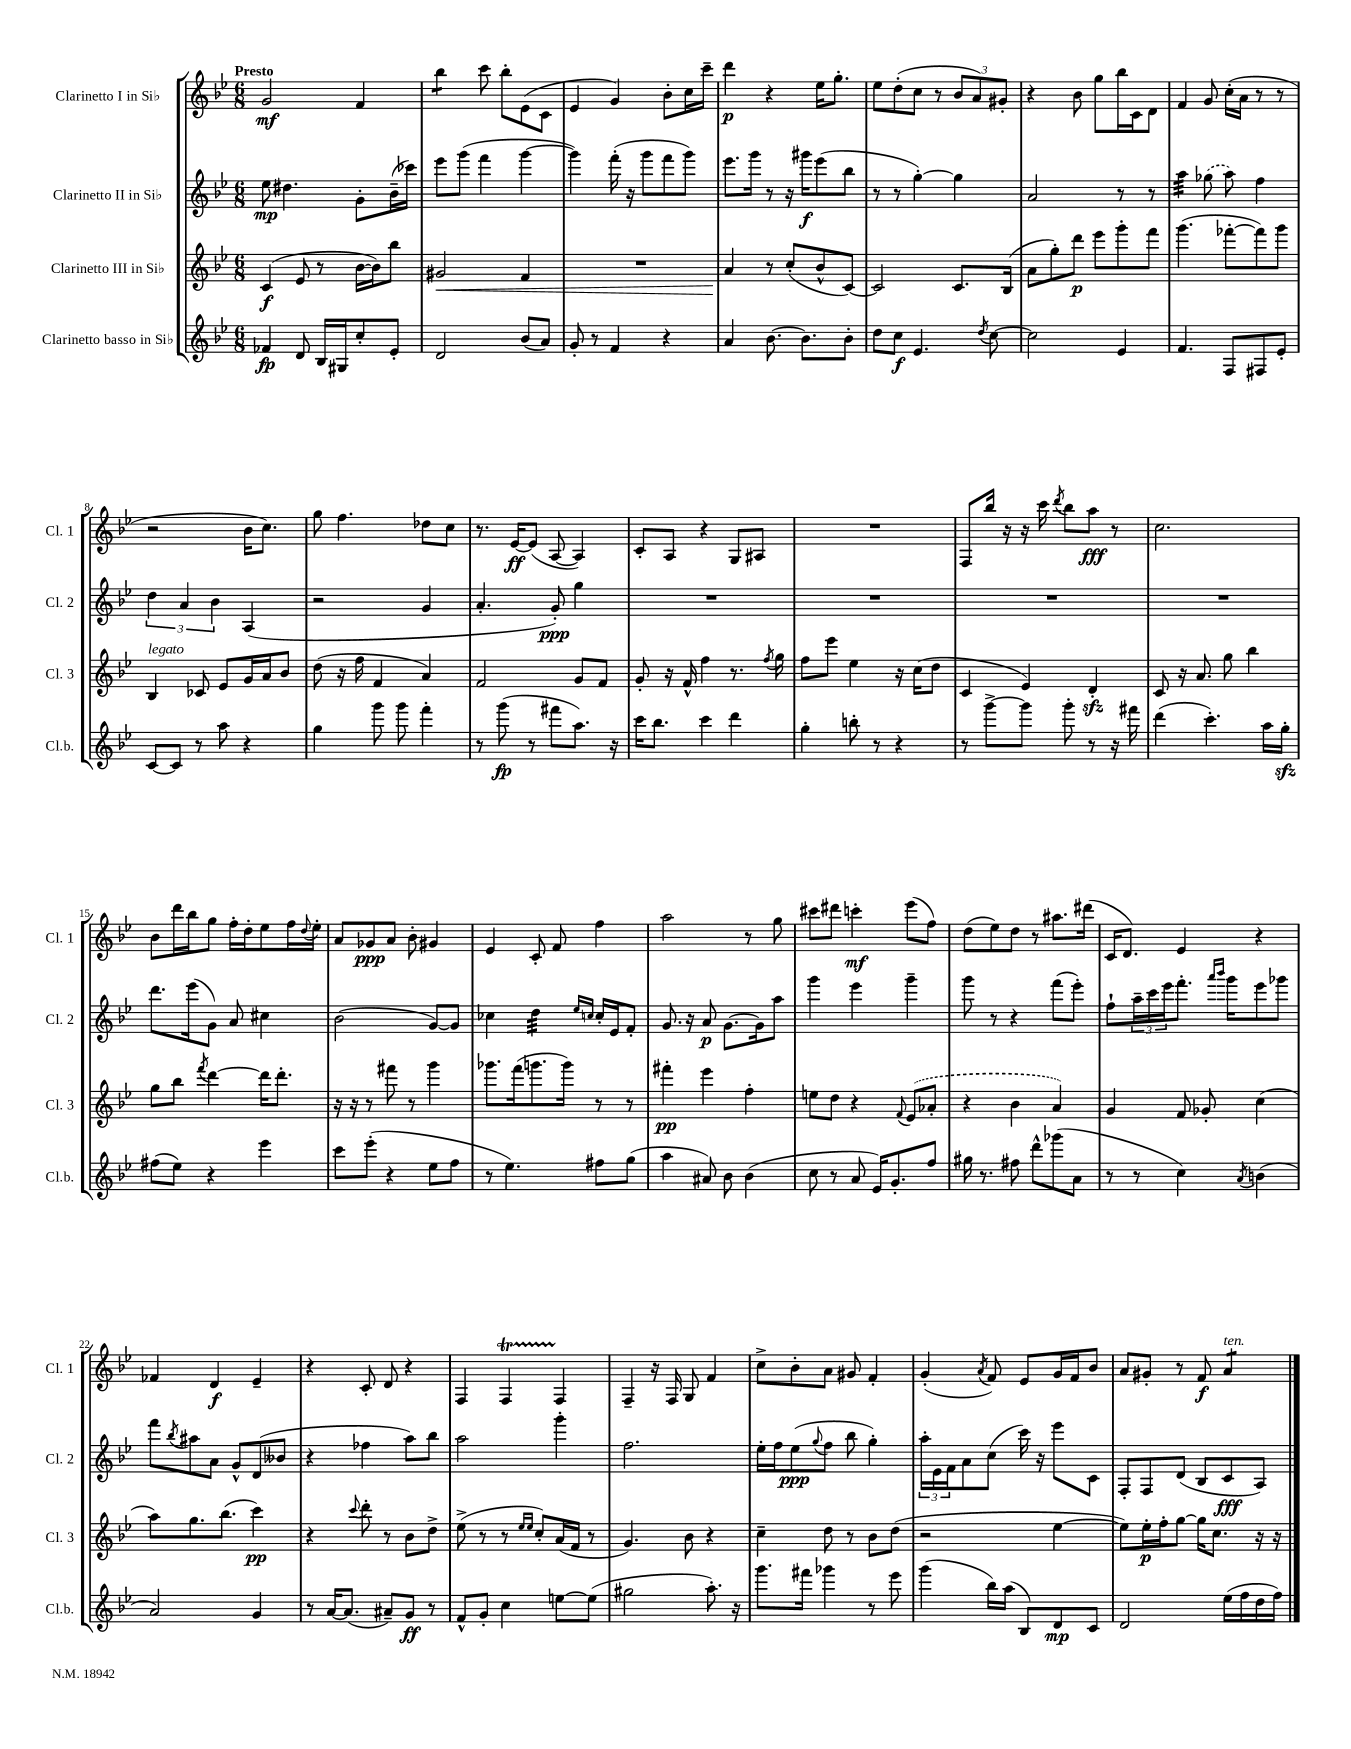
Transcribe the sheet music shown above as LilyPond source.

<<
\new StaffGroup <<
\new Staff = "s0" \with { instrumentName = "Clarinetto I in Sib" shortInstrumentName = "Cl. 1" } {
    \clef treble \key bes \major \numericTimeSignature \time 6/8 \tempo "Presto"
    g'2\mf f'4 |
    bes''4:8 c'''8 bes''8-. ees'8( c'8 |
    ees'4 g'4) bes'8-. c''16 c'''16-- |
    d'''4\p r4 ees''16 g''8.-. |
    ees''8 d''8-.( c''8 r8 \tuplet 3/2 { bes'8 a'8) gis'8-. } |
    r4 bes'8 g''8 bes''16 c'16 d'8 |
    f'4 g'8 c''16-.( a'16 r8 r8 |
    r2 bes'16 c''8.) |
    g''8 f''4. des''8 c''8 |
    r8. ees'16~\ff ees'8( a8~ a4) |
    c'8-. a8 r4 g8 ais8 |
    R2. |
    f8 bes''16 r16 r16 c'''16 \acciaccatura { d'''8 } bes''8 a''8\fff r8 |
    c''2. |
    bes'8 d'''16 bes''16 g''8 f''16-. d''16-. ees''8 f''16 \appoggiatura { d''8 } ees''16-. |
    a'8 ges'8\ppp a'8 bes'8-. gis'4 |
    ees'4 c'8-. f'8 f''4 |
    a''2 r8 g''8 |
    cis'''8 dis'''8 c'''4-.\mf ees'''8( f''8) |
    d''8( ees''8) d''8 r8 ais''8. dis'''16( |
    c'16 d'8.) ees'4 r4 |
    fes'4 d'4\f ees'4-- |
    r4 c'8-. d'8 r4 |
    f4 f4\startTrillSpan f4\stopTrillSpan |
    f4-- r16 f16 g8 f'4 |
    c''8-> bes'8-. a'8 gis'8 f'4-. |
    g'4-.( \acciaccatura { a'8 } f'8) ees'8 g'16 f'16 bes'8 |
    a'8 gis'8-. r8 f'8\f a'4:8^\markup { \italic "ten." } \bar "|." |
}
\new Staff = "s1" \with { instrumentName = "Clarinetto II in Sib" shortInstrumentName = "Cl. 2" } {
    \clef treble \key bes \major \numericTimeSignature \time 6/8
    ees''8\mp dis''4. g'8-. bes'16--( ces'''16) |
    ees'''8 g'''8( f'''4 g'''4~ |
    g'''4) f'''16-.( r16 g'''8 f'''8 g'''8) |
    ees'''8. g'''16 r8 r16 gis'''16\f ees'''8( bes''8 |
    r8 r8 g''4~-.) g''4 |
    a'2 r8 r8 |
    a''4:32 \once \slurDashed ges''8( a''8) f''4 |
    \tuplet 3/2 { d''4 a'4 bes'4 } a4( |
    r2 g'4 |
    a'4.-. g'8-.\ppp) g''4 |
    R2. |
    R2. |
    R2. |
    R2. |
    d'''8. ees'''16( g'8) a'8 cis''4 |
    bes'2( g'8~) g'8 |
    ces''4 d''4:32 \grace { ees''16 c''16 } c''16-. ees'16 f'8-. |
    g'8. r16 a'8\p g'8.~ g'16 a''8 |
    g'''4 ees'''4 g'''4-- |
    g'''8 r8 r4 f'''8( ees'''8-.) |
    f''8-! \tuplet 3/2 { a''16-- c'''16 ees'''16 } f'''8.-. \grace { a'''16 bes'''16 } g'''16 ees'''8 ges'''8 |
    f'''8 \acciaccatura { bes''8 } ais''8 a'8 g'8-^ d'8( beses'8 |
    r4 fes''4 a''8) bes''8 |
    a''2 g'''4-. |
    f''2. |
    ees''16-. f''16 ees''8\ppp( \appoggiatura { g''8 } f''8 bes''8 g''4-.) |
    \tuplet 3/2 { a''16-. ees'16 f'16 } a'8 c''8( c'''16) r16 ees'''8 c'8 |
    f8-. f8 d'8( bes8 c'8\fff a8) \bar "|." |
}
\new Staff = "s2" \with { instrumentName = "Clarinetto III in Sib" shortInstrumentName = "Cl. 3" } {
    \clef treble \key bes \major \numericTimeSignature \time 6/8
    c'4\f( ees'8 r8 bes'16~ bes'16) bes''8 |
    gis'2\< f'4 |
    R2. |
    a'4\! r8 c''8-.( bes'8-^ c'8~) |
    c'2 c'8. bes16( |
    a'8 g''8-.) d'''8\p ees'''8 g'''8-. f'''8 |
    g'''4.( fes'''8~-. fes'''8) g'''8 |
    bes4^\markup { \italic "legato" } ces'8 ees'8 g'16 a'16 bes'8 |
    d''8( r16 f''16 f'4 a'4) |
    f'2 g'8 f'8 |
    g'8-. r16 f'16-^ f''4 r8. \acciaccatura { f''8 } g''16 |
    f''8 ees'''8 ees''4 r16 c''16( d''8 |
    c'4 ees'4) d'4-.\sfz |
    c'8 r16 a'8. g''8 bes''4 |
    g''8 bes''8 \acciaccatura { f'''8 } d'''4~ d'''16 d'''8.-. |
    r16 r16 r8 fis'''8 r8 g'''4 |
    ges'''8. f'''16( g'''8. g'''16) r8 r8 |
    fis'''4-.\pp ees'''4 f''4-. |
    e''8 d''8 r4 \appoggiatura { f'8 } \once \slurDashed ees'8( aes'8-. |
    r4 bes'4 a'4) |
    g'4 f'8 ges'8-. c''4( |
    a''8) g''8. bes''8.( c'''4\pp) |
    r4 \appoggiatura { c'''8 } d'''8-. r8 bes'8 d''8-> |
    ees''8->( r8 r8 \grace { ees''16 ees''16 } c''8-.) a'16( f'16 r8 |
    g'4.) bes'8 r4 |
    c''4-- d''8 r8 bes'8 d''8( |
    r2 ees''4~ |
    ees''8) ees''16-.\p f''16-. g''8~ g''16 c''8. r16 r16 \bar "|." |
}
\new Staff = "s3" \with { instrumentName = "Clarinetto basso in Sib" shortInstrumentName = "Cl.b." } {
    \clef treble \key bes \major \numericTimeSignature \time 6/8
    fes'4\fp d'8 bes16 gis16 c''8-. ees'8-. |
    d'2 bes'8( a'8) |
    g'8-. r8 f'4 r4 |
    a'4 bes'8.~ bes'8. bes'8-. |
    d''8 c''8\f ees'4. \acciaccatura { d''8 } c''8~ |
    c''2 ees'4 |
    f'4. f8 fis8 ees'8-. |
    c'8~ c'8 r8 a''8 r4 |
    g''4 g'''8 g'''8 f'''4-. |
    r8 g'''8\fp( r8 fis'''8 a''8.) r16 |
    c'''16 bes''8. c'''4 d'''4 |
    g''4-. b''8-. r8 r4 |
    r8 g'''8~-> g'''8 g'''8-. r8 r16 fis'''16 |
    d'''4( c'''4.-.) a''16 g''16-.\sfz |
    fis''8( ees''8) r4 ees'''4 |
    c'''8 ees'''8-.( r4 ees''8 f''8 |
    r8 ees''4.) fis''8 g''8( |
    a''4 ais'8) bes'8 bes'4( |
    c''8 r8 a'8 ees'16) g'8.-. f''8 |
    gis''16 r8. fis''8 d'''8-^ ges'''8( a'8 |
    r8 r8 c''4) \acciaccatura { a'8 } b'4( |
    a'2) g'4 |
    r8 a'16~ a'8.( ais'8--) g'8\ff r8 |
    f'8-^ g'8-. c''4 e''8~ e''8( |
    gis''2 a''8.-.) r16 |
    g'''8. fis'''16 ges'''4 r8 ees'''8 |
    g'''4( bes''16) a''16( bes8) d'8\mp c'8 |
    d'2 ees''16( f''16 d''16 f''16) \bar "|." |
}
>>
>>
